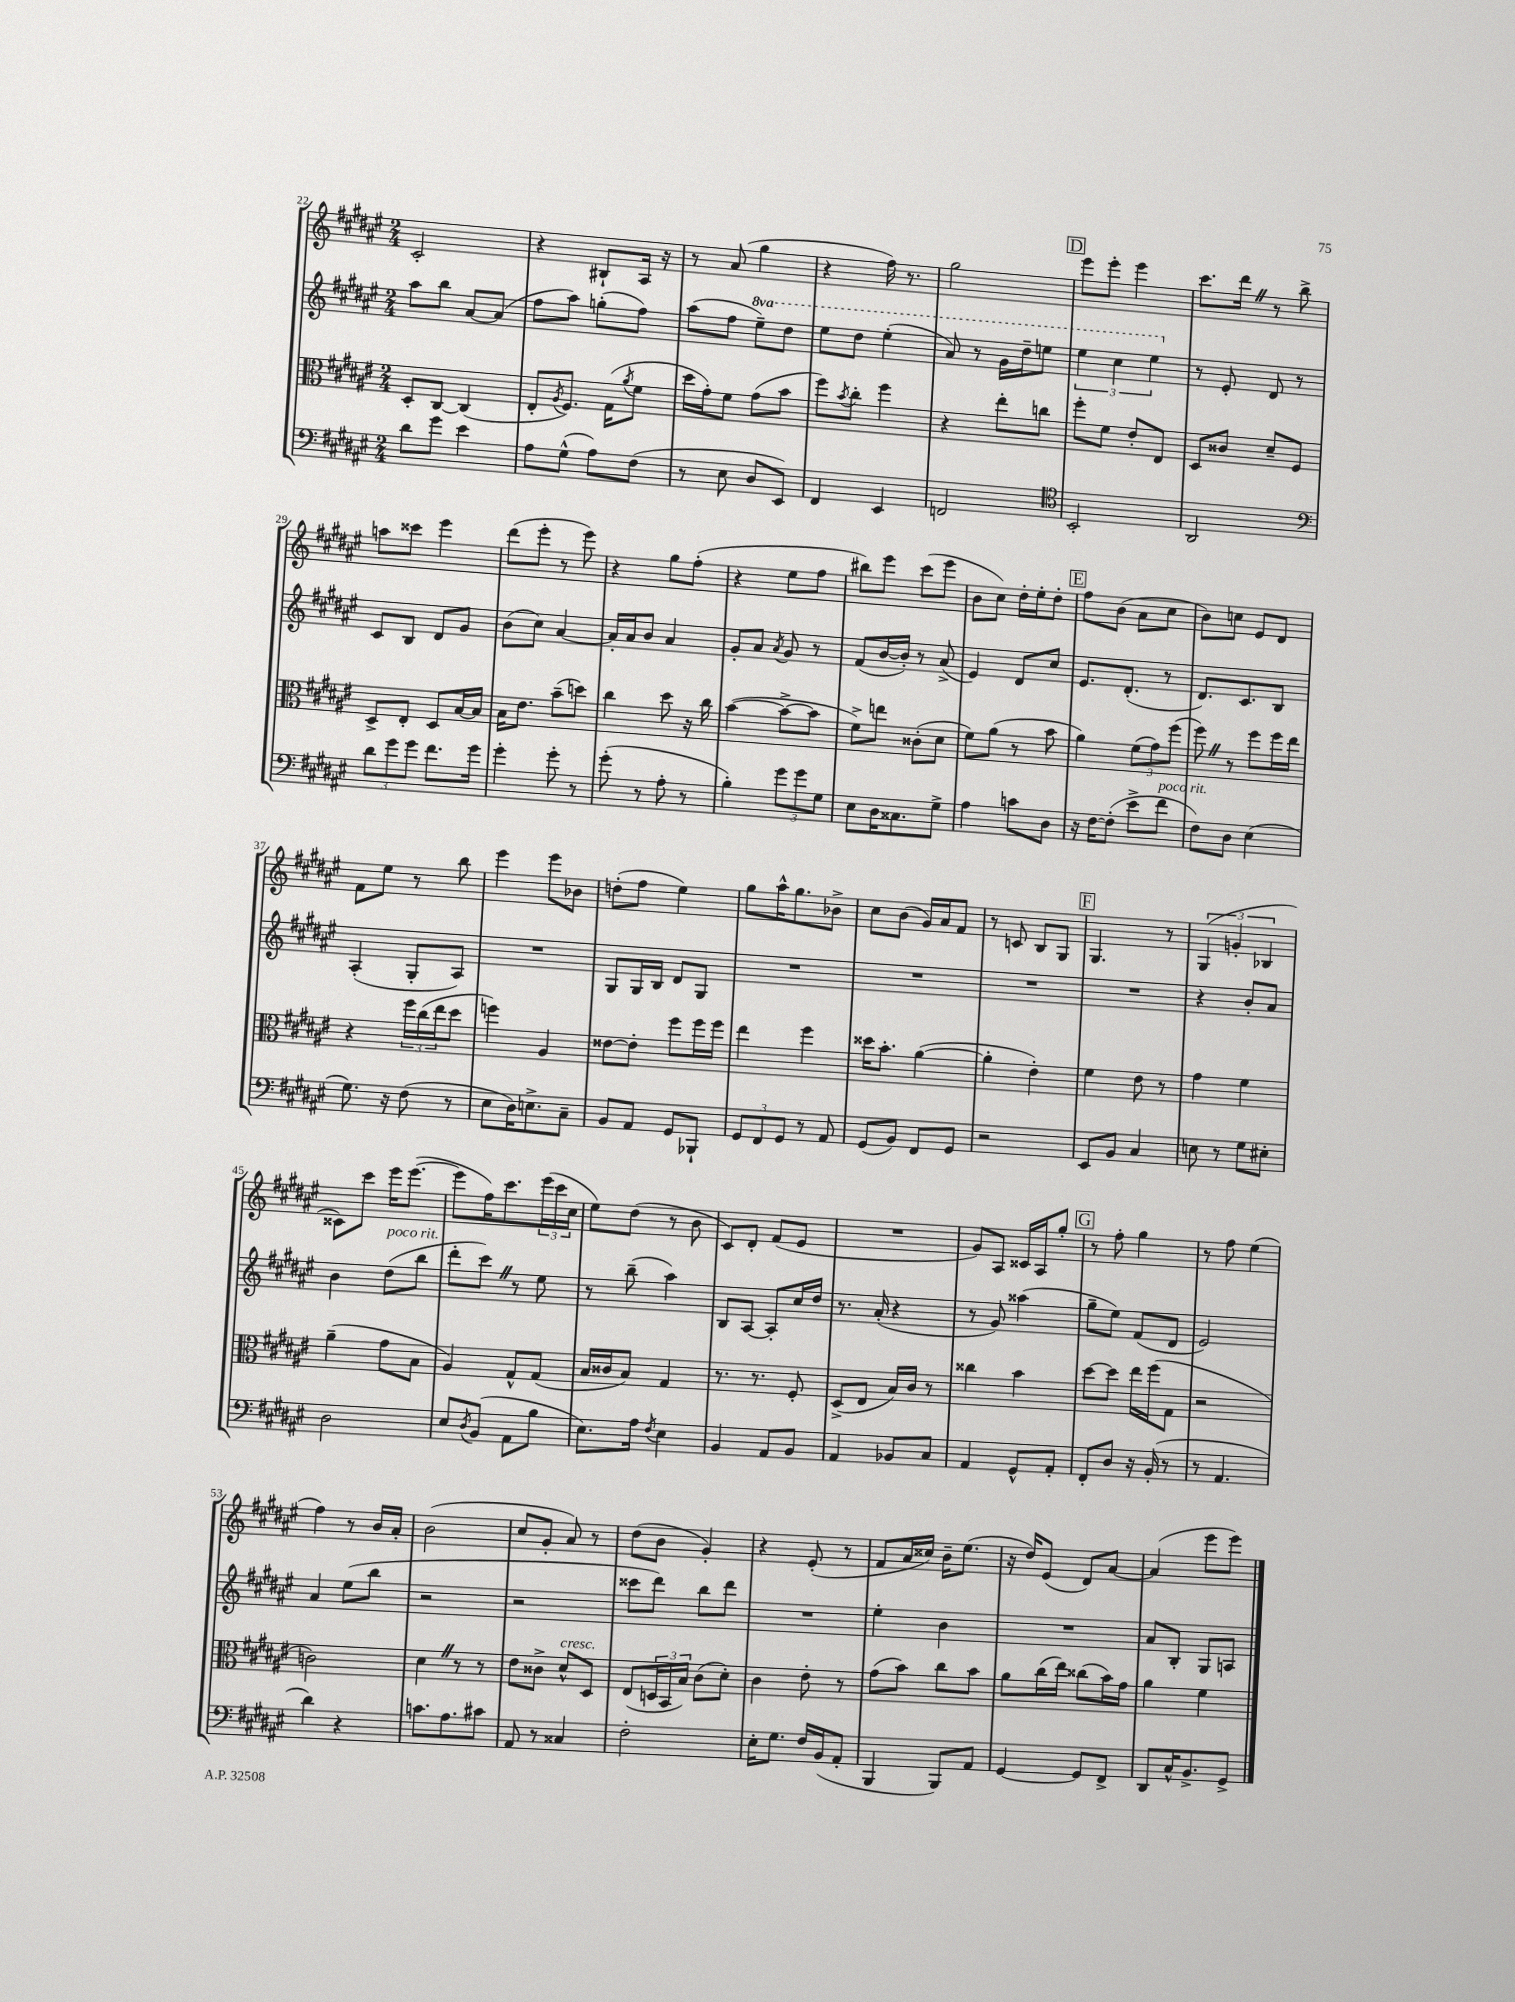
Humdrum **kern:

**kern	**kern	**kern	**kern
*part4	*part3	*part2	*part1
*staff4	*staff3	*staff2	*staff1
*clefF4	*clefC3	*clefG2	*clefG2
*k[f#c#g#d#a#e#]	*k[f#c#g#d#a#e#]	*k[f#c#g#d#a#e#]	*k[f#c#g#d#a#e#]
*M2/4	*M2/4	*M2/4	*M2/4
=22	=22	=22	=22
8d#\L	8D#'/L	8aa#\L	2c#'/
8g#\J	[8C#/J	8bb\J	.
4e#\	(4C#/]	[8a#/L	.
.	.	(8a#/J]	.
=23	=23	=23	=23
8A#\L	8E#'/L	8ff#\L	4r
.	8qA#/	.	.
(8G#^^\J	8.F#/J)	8aa#\J)	.
8A#\L)	.	(8ggn'\L	8B#X`/L
.	(16G#\KL	.	.
.	8qa#/	.	.
(8F#\J	8f#\J	8ff#\J)	16A#/Jk
.	.	.	16r
=24	=24	=24	=24
8r	16dd#\LL	(8aa#\L	8r
.	16g#'\J)	.	.
8E#\	8f#\J	8ff#\J	(8a#/
*	*	*8va	*
8D#/L	(8g#\L	8eee#~\L)	4gg#\
8EE#/J)	8b\J	8ddd#\J	.
=25	=25	=25	=25
4FF#/	8ff#\L)	8eee#\L	4r
.	8qb/	.	.
.	8cc#'\J	8ddd#\J	.
4EE#/	4ff#\	(4eee#'\	16ff#\)
.	.	.	8.r
=26	=26	=26	=26
2FFn/	4r	8aa#/)	2gg#\
.	.	8r	.
.	8ee#'\L	16gg#\LL	.
.	.	16ddd#~\J	.
.	8ccn\J	8eeen\J	.
!!LO:REH:place=s1:t=D
=27	=27	=27	=27
*clefC4	*	*	*
2BB'/	8ff#'\L	6eee#\	8eee#\L
.	8f#\J	.	8eee#'\J
.	.	6ccc#\	.
.	8e#'/L	.	4eee#\
.	.	6eee#\	.
.	8E#/J	.	.
=28	=28	=28	=28
*	*	*X8va	*
2AA#/	8D#/L	8r	8.ccc#\L
.	8c##X/J	8e#'/	.
.	.	.	16ddd#Z\Jk
.	8d#~/L	8d#/	8r
.	8F#/J	8r	8bb^\
!!LO:LB:g=z
=29	=29	=29	=29
*clefF4	*	*	*
12d#\L	8D#^/L	8c#/L	8aan\L
12g#\	.	.	.
.	8E#'/J	8B/J	8ccc##X\J
12g#\J	.	.	.
8.f#\L	8D#/L	8d#/L	4eee#\
.	[16B/L	8g#/J	.
16g#\Jk	16B/JJ]	.	.
=30	=30	=30	=30
4g#'\	16B\KL	(8b\L	(8ddd#\L
.	8.e#\J	.	.
.	.	8cc#\J)	8eee#'\J
8g#'\	(8b~\L	[4a#/	8r
8r	8ddn\J)	.	8eee#\)
=31	=31	=31	=31
(8g#'\	4cc#\	16a#'/LL]	4r
.	.	16a#/J	.
8r	.	8b/J	.
8A#'\	8dd#\	4a#/	8gg#\L
8r	16r	.	(8ff#'\J
.	16cc#\	.	.
=32	=32	=32	=32
4B'\)	([4b\	8g#'/L	4r
.	.	8a#/J	.
.	.	8qa#/	.
12g#\L	8b^\L_	8g#/	8ee#\L
12g#\	.	.	.
.	8b\J]	8r	8ff#\J
12G#\J	.	.	.
=33	=33	=33	=33
8E#\L	8f#^\L)	(8f#/L	8bb#X\L)
16D#\K	8een\J	[16b/L	8eee#\J
8.C##X\	.	16b'/JJ])	.
.	(8c##X'\L	8r	(8ccc#\L
8G#^\J	8d#\J	(8a#^/	8eee#\J
=34	=34	=34	=34
4A#\	8f#\L)	4e#/)	8b\L
.	(8a#\J	.	8cc#\J)
8cn\L	8r	8d#/L	16dd#'\LL
.	.	.	16ee#'\J
8D#\J	8b\	8cc#/J	8dd#'\J
!!LO:REH:place=s1:t=E
=35	=35	=35	=35
16r	4a#\)	8.e#/L	8ff#\L
[16F#\KL	.	.	.
(8F#'\J]	.	.	(8b\J
.	.	(8.d#'/J	.
8e#^\L	(12f#\L	.	8a#\L
.	12g#\)	.	.
!LO:TX:a:i:t=poco rit.	!	!	!
8f#\J	.	8r	8cc#\J
.	(12ff#\J	.	.
=36	=36	=36	=36
8F#\L)	8ff#Z\)	8.d#/L)	8b\L)
8D#\J	8r	.	8ccn\J
.	.	8.c#/	.
(4E#\	8ff#\L	.	8e#/L
.	16ff#\L	8B/J	8d#/J
.	16ee#\JJ	.	.
!!LO:LB:g=z
=37	=37	=37	=37
8.G#\)	4r	(4A#'/	8f#\L
.	.	.	8ee#\J
16r	.	.	.
(8F#\	24ff#\LL	8G#'/L	8r
.	(24cc#\	.	.
.	24ee#\J	.	.
8r	8dd#\J	8A#/J)	8bb\
=38	=38	=38	=38
8E#\L	4ffn\)	2r	4eee#\
16D#\K)	.	.	.
8.En^\	.	.	.
.	4A#/	.	8eee#\L
8C#~\J	.	.	8b-X\J
=39	=39	=39	=39
8BB/L	[8e##X\L	8G#/L	(8ddn'\L
8AA#/J	8e##'\J]	16G#/L	8ff#\J
.	.	16B/JJ	.
8GG#/L	8ff#\L	8d#/L	4ee#\)
8BBB-X`/J	16ff#\L	8G#/J	.
.	16ff#\JJ	.	.
=40	=40	=40	=40
12GG#/L	4ee#\	2r	8gg#\L
12FF#/	.	.	.
.	.	.	16aa#^^\K
12GG#/J	.	.	.
.	.	.	8.gg#\
8r	4ff#\	.	.
8AA#/	.	.	8b-X^\J
=41	=41	=41	=41
(8GG#/L	16dd##X\KL	2r	8cc#\L
.	8.b'\J	.	.
8BB/J)	.	.	(8b\J
8FF#/L	([4a#\	.	16g#/LL)
.	.	.	16a#/J
8GG#/J	.	.	8f#/J
=42	=42	=42	=42
2r	4a#'\]	2r	8r
.	.	.	8cn/
.	4e#'\)	.	8B/L
.	.	.	8G#/J
!!LO:REH:place=s1:t=F
=43	=43	=43	=43
8EE#/L	4f#\	2r	4.G#/
8BB/J	.	.	.
4C#/	8e#\	.	.
.	8r	.	8r
=44	=44	=44	=44
8En\	4g#\	4r	(6G#/
8r	.	.	.
.	.	.	6gn'/
8G#\L	4f#\	8b'/L	.
.	.	.	6B-X/
8E#X'\J	.	8a#/J	.
!!LO:LB:g=z
=45	=45	=45	=45
2D#\	(4a#~\	4b\	8c##X\L)
.	.	.	8ccc#\J
!	!	!LO:TX:a:i:t=poco rit.	!
.	8g#\L	(8dd#\L	16eee#\KL
.	.	.	([8.eee#\J
.	8B\J	8bb\J	.
=46	=46	=46	=46
8E#/L	4A#/)	8ddd#'\L	8eee#\L]
8qD#/	.	.	.
(8BB/J	.	8ccc#Z\J)	16ff#\K)
.	.	.	8.ccc#\
8AA#\L	8G#^^/L	8r	.
8B\J	(8G#/J	8ee#\	(24eee#\L
.	.	.	24ccc#\
.	.	.	24cc#\JJ
=47	=47	=47	=47
8.E#\L)	16B/LL	8r	8ee#\L)
.	16c##X/J	.	.
.	8B/J)	(8bb~\	(8dd#\J
16A#\Jk	.	.	.
8qF#/	.	.	.
4E#\	4G#/	4aa#\)	8r
.	.	.	8b\
=48	=48	=48	=48
4BB/	8.r	8B/L	8c#/L)
.	.	[8A#/J	8d#'/J
.	8.r	.	.
8AA#/L	.	8A#'/L]	(8f#/L
8BB/J	8F#'/	16cc#/L	8e#/J
.	.	16dd#/JJ	.
=49	=49	=49	=49
4AA#/	(8D#^/L	8.r	2r
.	8E#/J	.	.
.	.	(16a#'/	.
8BB-X/L	16B/LL)	4r	.
.	16c#/JJ	.	.
8C#/J	8r	.	.
=50	=50	=50	=50
4AA#/	4cc##X\	8r	8g#/L)
.	.	8g#/)	8A#/J
8GG#^^/L	4b\	(4aa##X\	16c##X/LL
.	.	.	16A#/J
8AA#'/J	.	.	8gg#'/J
!!LO:REH:place=s1:t=G
=51	=51	=51	=51
8FF#'/L	[8dd#\L	8gg#~\L	8r
8D#/J	8dd#\J]	8ee#\J)	8ff#'\
16r	16ee#\LL	(8f#/L	4gg#\
(16BB'/	(16ff#\J	.	.
8r	8G#\J	8d#/J	.
=52	=52	=52	=52
8r	2r	2e#/)	8r
4.AA#/	.	.	8ff#\
.	.	.	(4ee#\
!!LO:LB:g=z
=53	=53	=53	=53
4d#\)	2cn\)	4a#/	4ff#\)
4r	.	(8ee#\L	8r
.	.	8bb\J	16b/LL
.	.	.	16a#'/JJ
=54	=54	=54	=54
8.cn\L	4d#Z\	2r	(2b\
8.A#\	.	.	.
.	8r	.	.
8c#X\J	8r	.	.
=55	=55	=55	=55
8AA#/	8e#\L	2r	8cc#/L
8r	8c##X^\J	.	8g#'/J
!	!LO:TX:a:i:t=cresc.	!	!
4C##X/	8d#^^/L	.	8a#/)
.	8D#/J	.	8r
=56	=56	=56	=56
2F#'\	(8E#/L	8ccc##X\L	(8dd#\L
.	24Dn/L	8ddd#\J)	8b\J
.	24BB/	.	.
.	24B/JJ)	.	.
.	(8c#\L	8bb\L	4g#'/)
.	8d#'\J)	8ddd#\J	.
=57	=57	=57	=57
16E#'\KL	4c#\	2r	4r
8.G#\J	.	.	.
16F#/LL	8e#'\	.	(8e#'/
(16BB/J	.	.	.
8AA#'/J	8r	.	8r
=58	=58	=58	=58
4BBB/	(8g#\L	4ee#'\	8f#/L
.	8b\J)	.	16a#/L
.	.	.	16cc##X/JJ)
8BBB/L)	8cc#\L	4b\	16b~\KL
.	.	.	(8.ee#\J
8AA#/J	8b\J	.	.
=59	=59	=59	=59
[4GG#/	8a#\L	2r	16r
.	.	.	16dd#/KL)
.	(16cc#\L	.	(8e#/J
.	16ee#\JJ)	.	.
8GG#/L]	(8cc##X\L	.	8d#/L)
8FF#^/J	16b\L)	.	[8a#/J
.	16g#\JJ	.	.
=60	=60	=60	=60
8DD#/L	4a#\	8a#/L	(4a#/]
16C#^^/K	.	8B'/J	.
8.BB^/	.	.	.
.	4f#\	8G#/L	8eee#\L
8GG#^/J	.	8An/J	8eee#\J)
==	==	==	==
*-	*-	*-	*-
